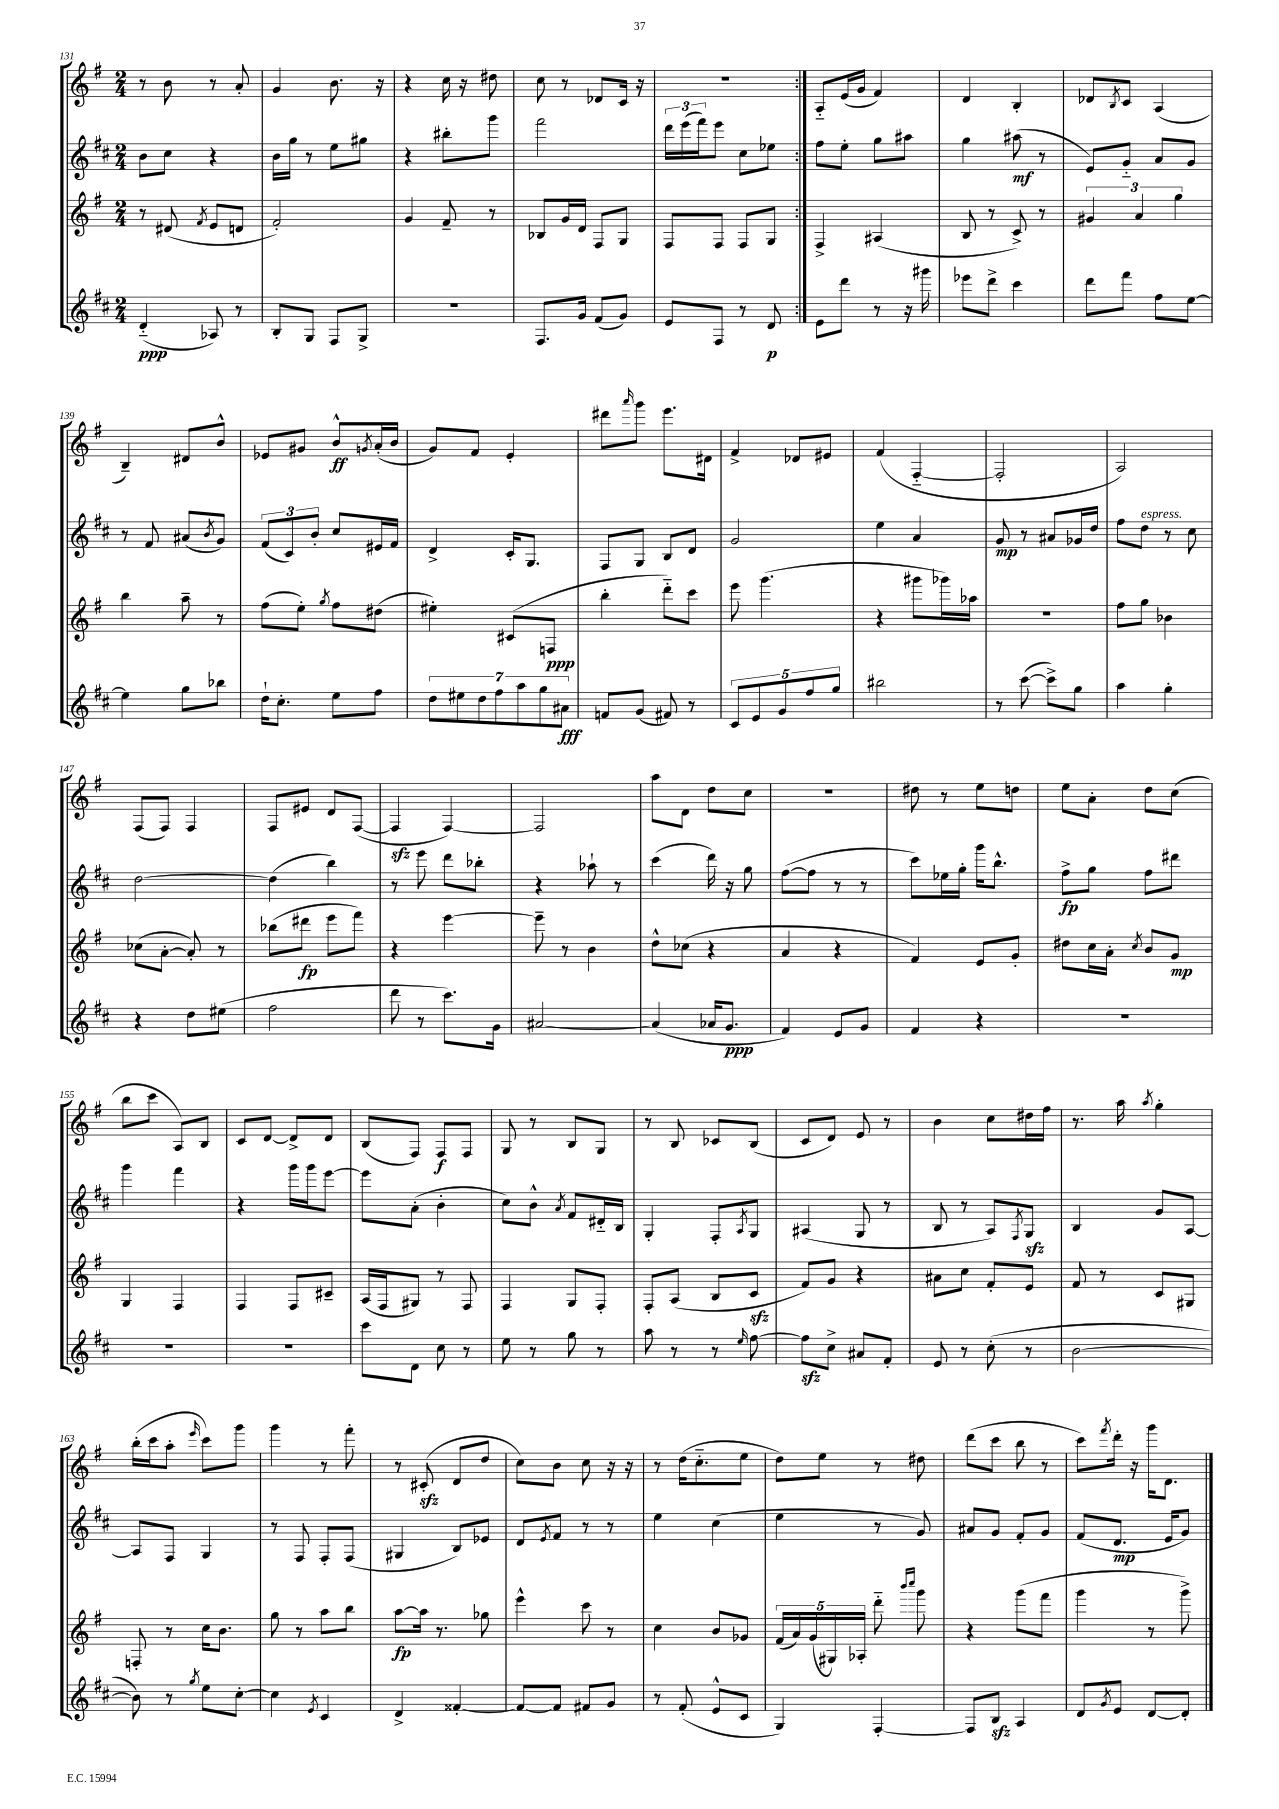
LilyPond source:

<<
\new StaffGroup <<
\new Staff = "s0" {
    \clef treble \key g \major \numericTimeSignature \time 2/4
    \repeat volta 2 { r8 b'8 r8 a'8-. |
    g'4 b'8. r16 |
    r4 c''16 r16 dis''8 |
    c''8 r8 des'8 c'16 r16 |
    R2 | }
    a8-_ e'16( g'16 fis'4) |
    d'4 b4-. |
    des'8 \acciaccatura { b8 } c'8 a4( |
    b4--) dis'8 b'8-^ |
    ees'8 gis'8 b'8-^\ff \acciaccatura { g'8 } a'16-.( b'16 |
    g'8) fis'8 e'4-. |
    dis'''8 \grace { a'''16 } g'''8 e'''8. dis'16 |
    fis'4-> des'8 eis'8 |
    fis'4( fis4~-_ |
    fis2-. |
    a2) |
    fis8( fis8) fis4 |
    fis8 eis'8 d'8 fis8~( |
    fis4\sfz fis4~) |
    fis2 |
    a''8 d'8 d''8 c''8 |
    R2 |
    dis''8 r8 e''8 d''8 |
    e''8 a'8-. d''8 c''8( |
    b''8 c'''8 a8) b8 |
    c'8 d'8~ d'8-> d'8 |
    b8( fis8) fis8\f fis8 |
    g8 r8 b8 g8 |
    r8 b8 ces'8 b8( |
    c'8 d'8) e'8 r8 |
    b'4 c''8 dis''16 fis''16 |
    r8. a''16 \acciaccatura { a''8 } g''4-. |
    b''16-.( c'''16 a''8-. \grace { e'''16 } c'''8) g'''8 |
    g'''4 r8 fis'''8-. |
    r8 cis'8-.\sfz( d'8 d''8 |
    c''8) b'8 c''8 r16 r16 |
    r8 d''16( c''8.-_ e''8 |
    d''8) e''8 r8 dis''8 |
    d'''8( c'''8 b''8 r8 |
    c'''8) \acciaccatura { fis'''8 } d'''16-. r16 g'''16 d'8. \bar "|." |
}
\new Staff = "s1" {
    \clef treble \key d \major \numericTimeSignature \time 2/4
    \repeat volta 2 { b'8 cis''8 r4 |
    b'16 g''16 r8 e''8 gis''8 |
    r4 bis''8-. g'''8 |
    fis'''2 |
    \tuplet 3/2 { d'''16 e'''16( fis'''16) } e'''8 cis''8 ees''8 | }
    fis''8 e''8-. g''8 ais''8 |
    g''4 ais''8\mf( r8 |
    e'8) g'8-_ a'8 g'8 |
    r8 fis'8 ais'8( \acciaccatura { b'8 } g'8) |
    \tuplet 3/2 { fis'8( cis'8) b'8-. } cis''8 eis'16 fis'16 |
    d'4-> cis'16-. g8. |
    fis8 g8 b8 d'8 |
    g'2 |
    e''4 a'4 |
    g'8\mp r8 ais'8 ges'16 d''16 |
    fis''8 d''8^\markup { \italic "espress." } r8 cis''8 |
    d''2~ |
    d''4( b''4) |
    r8 e'''8 d'''8 bes''8-. |
    r4 aes''8-! r8 |
    cis'''4( d'''16) r16 g''8 |
    fis''8~( fis''8 r8 r8 |
    cis'''8) ees''16 g''16-. g'''16 b''8.-^ |
    fis''8->\fp g''8 fis''8 dis'''8 |
    g'''4 fis'''4 |
    r4 g'''16 g'''16 e'''8~ |
    e'''8 a'8-.( b'4-. |
    cis''8) b'8-^ \acciaccatura { a'8 } fis'8 dis'16-_ b16 |
    g4-. fis8-. \acciaccatura { a8 } g8 |
    ais4( g8 r8 |
    b8 r8 a8) \acciaccatura { fis8 } g8\sfz |
    b4 g'8 a8~ |
    a8 fis8 g4 |
    r8 fis8 fis8-. fis8( |
    gis4 b8) ees'8 |
    d'8 \acciaccatura { e'8 } fis'8 r8 r8 |
    e''4 cis''4( |
    e''4 r8 g'8) |
    ais'8 g'8 fis'8-. g'8 |
    fis'8( d'8.\mp e'16 g'8) \bar "|." |
}
\new Staff = "s2" {
    \clef treble \key g \major \numericTimeSignature \time 2/4
    \repeat volta 2 { r8 dis'8( \acciaccatura { fis'8 } e'8 d'8 |
    fis'2-.) |
    g'4 fis'8-- r8 |
    bes8 g'16 d'16 fis8 g8 |
    fis8 fis8 fis8 g8 | }
    fis4-> ais4( |
    b8 r8 c'8->) r8 |
    \tuplet 3/2 { gis'4 a'4 g''4 } |
    b''4 a''8-- r8 |
    fis''8( e''8-.) \acciaccatura { g''8 } fis''8 dis''8( |
    eis''4-.) cis'8( f8\ppp |
    b''4-. d'''8-_) c'''8 |
    e'''8 g'''4.( |
    r4 gis'''8 ges'''16) aes''16 |
    R2 |
    fis''8 g''8 bes'4 |
    ces''8( a'8~-. a'8-.) r8 |
    bes''8( dis'''8\fp e'''8 fis'''8) |
    r4 e'''4~ |
    e'''8-- r8 b'4 |
    d''8-^ ces''8( r4 |
    a'4 r4 |
    fis'4) e'8 g'8-. |
    dis''8 c''16 a'16-. \acciaccatura { c''8 } b'8 g'8\mp |
    g4 fis4 |
    fis4 fis8 cis'8-- |
    a16( fis16 gis8) r8 fis8 |
    fis4 g8 fis8-. |
    fis8-. a8( b8 c'8\sfz |
    fis'8) g'8 r4 |
    ais'8 c''8 fis'8-. e'8 |
    fis'8 r8 c'8 gis8 |
    f8-. r8 c''16 b'8. |
    g''8 r8 a''8 b''8 |
    a''8~\fp a''16 r8. ges''8 |
    e'''4-^ c'''8 r8 |
    c''4 b'8 ges'8 |
    \tuplet 5/4 { fis'16( a'16) g'16( gis16) aes16-. } d'''8-_ \grace { b'''16 c''''16 } g'''8 |
    r4 g'''8( fis'''8 |
    g'''4 r8 g'''8->) \bar "|." |
}
\new Staff = "s3" {
    \clef treble \key d \major \numericTimeSignature \time 2/4
    \repeat volta 2 { d'4-_\ppp( aes8) r8 |
    b8-. g8 fis8 g8-> |
    R2 |
    fis8. g'16 fis'8( g'8) |
    e'8 fis8 r8 d'8\p | }
    e'8 d'''8 r8 r16 gis'''16 |
    ees'''8 d'''8-> cis'''4 |
    d'''8 fis'''8 fis''8 e''8~ |
    e''4 g''8 bes''8 |
    d''16-! cis''8.-. e''8 fis''8 |
    \tuplet 7/4 { d''8 eis''8 d''8 fis''8 a''8 g''8 ais'8\fff } |
    f'8 g'8( fis'8) r8 |
    \tuplet 5/4 { cis'8 e'8 g'8 fis''8 g''8 } |
    bis''2 |
    r8 cis'''8~( cis'''8->) g''8 |
    a''4 g''4-. |
    r4 d''8 eis''8( |
    fis''2 |
    d'''8 r8 cis'''8.) g'16 |
    ais'2~ |
    ais'4( aes'16 g'8.\ppp |
    fis'4) e'8 g'8 |
    fis'4 r4 |
    R2 |
    R2 |
    r2 |
    cis'''8 d'8 cis''8 r8 |
    e''8 r8 g''8 r8 |
    a''8 r8 r8 \grace { e''16 } fis''8~ |
    fis''8\sfz cis''8-> ais'8 fis'8-. |
    e'8 r8 cis''8-.( r8 |
    b'2~ |
    b'8) r8 \acciaccatura { g''8 } e''8 cis''8~-. |
    cis''4 \acciaccatura { e'8 } cis'4 |
    d'4-> fisis'4~-. |
    fisis'8~ fisis'8 fis'8 g'8 |
    r8 fis'8-.( e'8-^ cis'8 |
    g4) fis4~-. |
    fis8 b8\sfz a4 |
    d'8 \acciaccatura { g'8 } e'8 d'8~ d'8-. \bar "|." |
}
>>
>>
\layout { \context { \Score currentBarNumber = #131 } }
